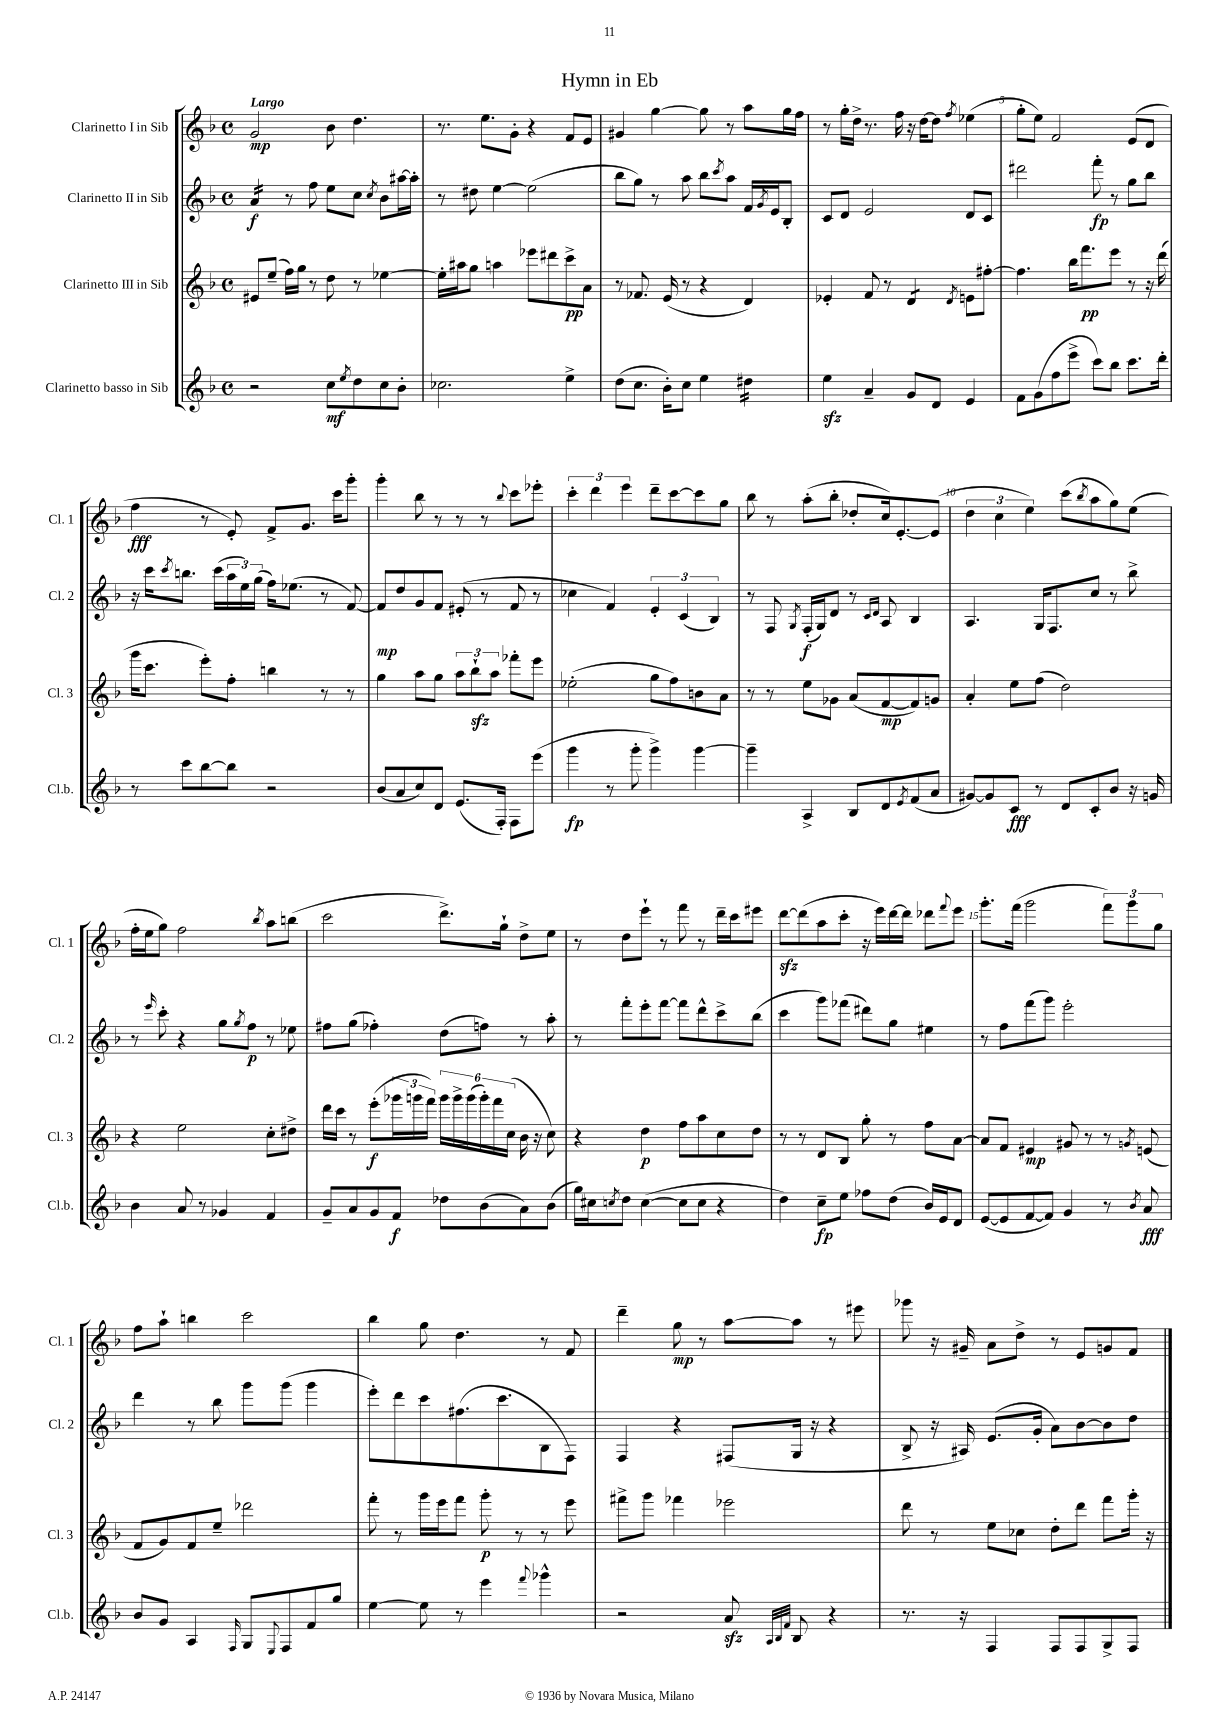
\header { title = "Hymn in Eb" }
<<
\new StaffGroup <<
\new Staff = "s0" \with { instrumentName = "Clarinetto I in Sib" shortInstrumentName = "Cl. 1" } {
    \clef treble \key f \major \defaultTimeSignature \time 4/4 \tempo "Largo"
    g'2\mp bes'8 d''4. |
    r8. e''8. g'8-. r4 f'8 e'8 |
    gis'4 g''4~ g''8 r8 a''8 g''16 f''16 |
    r8 g''16-. d''16-> r8. f''16 r16 d''16~ d''8 \acciaccatura { f''8 } ees''4( |
    g''8-. e''8) f'2 e'8( d'8 |
    f''4\fff r8 e'8-.) f'8-> g'8. c'''16 g'''8-. |
    g'''4-. bes''8 r8 r8 r8 \appoggiatura { bes''8 } c'''8 ees'''8-. |
    \tuplet 3/2 { c'''4-. d'''4 e'''4 } d'''8-- c'''8~ c'''8 g''8 |
    bes''8 r8 a''8-.( bes''8-. des''8-. c''16) e'8.~-. e'8( |
    \tuplet 3/2 { d''4 c''4 e''4) } c'''8( \acciaccatura { bes''8 } a''8 g''8) e''8( |
    f''16-. e''16 g''8) f''2 \acciaccatura { bes''8 } a''8 b''8( |
    c'''2 d'''8.->) g''16-! d''8-> e''8 |
    r8 d''8 e'''8-! r8 f'''8 r8 d'''16-- c'''16 eis'''8 |
    d'''8~\sfz d'''8( a''8 c'''8-. r16 e'''16) d'''16~ d'''16 des'''8 \appoggiatura { f'''8 } e'''8 |
    g'''8.-. f'''16( g'''2 \tuplet 3/2 { f'''8) g'''8 g''8 } |
    f''8 a''8-! b''4 c'''2 |
    bes''4 g''8 d''4. r8 f'8 |
    d'''4-- g''8\mp r8 a''8~ a''8 r8 eis'''8 |
    ges'''8 r16 gis'16-- a'8 d''8-> r8 e'8 g'8 f'8 \bar "|." |
}
\new Staff = "s1" \with { instrumentName = "Clarinetto II in Sib" shortInstrumentName = "Cl. 2" } {
    \clef treble \key f \major \defaultTimeSignature \time 4/4
    a'4:16\f r8 f''8 e''8 c''8 \acciaccatura { c''8 } bes'8 ais''16~ ais''16-. |
    r8 dis''8 e''4~ e''2( |
    bes''8 g''8) r8 a''8 bes''8 \acciaccatura { c'''8 } a''8 f'16 \acciaccatura { g'8 } e'16 bes8-. |
    c'8 d'8 e'2 d'8 c'8 |
    dis'''2 f'''8-.\fp r8 g''8 bes''8 |
    r16 c'''16 \acciaccatura { c'''8 } b''8. c'''16( \tuplet 3/2 { a''16 e''16) g''16( } f''16) ees''8.( r8 f'8~) |
    f'8\mp d''8 g'8 f'8 eis'8-.( r8 f'8 r8 |
    ces''4 f'4) \tuplet 3/2 { e'4-. c'4( bes4) } |
    r8 f8 \acciaccatura { g8 } f16-.\f( g16) d'8 r8 \grace { c'16 d'16 } a8 bes4 |
    a4. g16 f8. c''8 r8 bes''8-> |
    r8 \grace { e'''16 } c'''8-. r4 g''8 \acciaccatura { g''8 } f''8\p r8 ees''8 |
    fis''8 g''8( fes''4-.) d''8( f''8) r8 a''8-. |
    r8 f'''8-. e'''8-. f'''8~ f'''8 d'''8-^ c'''8-> bes''8( |
    c'''4 g'''8) fes'''8( dis'''8) g''8 eis''4 |
    r8 f''8 f'''8( g'''8) e'''2-. |
    d'''4 r8 bes''8 g'''8 g'''8( g'''4 |
    e'''8-.) d'''8 c'''8 fis''8.( c'''8. bes8 f8) |
    f4 r4 fis8( g16 r16 r4 |
    bes8-> r16 ais16) e'8.( g'16-. a'8) bes'8~ bes'8 d''8 \bar "|." |
}
\new Staff = "s2" \with { instrumentName = "Clarinetto III in Sib" shortInstrumentName = "Cl. 3" } {
    \clef treble \key f \major \defaultTimeSignature \time 4/4
    eis'8 e''8--( f''16) g''16 r8 d''8 r8 ees''4~ |
    ees''16-. ais''16 g''8 a''4 ees'''8 dis'''8 c'''8->\pp a'8 |
    r8 fes'8. e'16( r8 r4 d'4) |
    ees'4-. f'8 r8 d'4:8 \acciaccatura { d'8 } e'8 fis''8~-. |
    fis''4. bes''16 f'''8.\pp e'''8 r8 r16 d'''16( |
    g'''16 c'''8. e'''8-.) f''8-. b''4 r8 r8 |
    g''4 a''8 g''8 \tuplet 3/2 { a''8 bes''8-!\sfz a''8 } fes'''8-. e'''8 |
    ees''2-.( g''8 f''8) b'8 a'8 |
    r8 r8 e''8 ges'8 a'8( f'8~\mp f'8) g'8 |
    a'4-. e''8 f''8( d''2) |
    r4 e''2 c''8-. dis''8-> |
    d'''16 c'''16 r8 e'''8-.\f( \tuplet 3/2 { ges'''16 g'''16 f'''16) } \tuplet 6/4 { g'''16 g'''16-> g'''16( g'''16-.) f'''16 c''16( } bes'16 r16 c''8) |
    r4 d''4\p f''8 a''8 c''8 d''8 |
    r8 r8 d'8 bes8 g''8-. r8 f''8 a'8~ |
    a'8 f'8 eis'4\mp gis'8 r8 r8 \acciaccatura { g'8 } e'8( |
    f'8 g'8) f'8 e''8-- des'''2 |
    f'''8-. r8 g'''16 e'''16 f'''8 g'''8-.\p r8 r8 e'''8 |
    fis'''8-> g'''8 fes'''4 ees'''2 |
    d'''8 r8 e''8 ces''8 d''8-. d'''8 f'''8 g'''16-. r16 \bar "|." |
}
\new Staff = "s3" \with { instrumentName = "Clarinetto basso in Sib" shortInstrumentName = "Cl.b." } {
    \clef treble \key f \major \defaultTimeSignature \time 4/4
    r2 c''8\mf \acciaccatura { e''8 } d''8 c''8 bes'8-. |
    ces''2. e''4-> |
    d''8( c''8. bes'16-.) c''8 e''4 dis''4:16 |
    e''4\sfz a'4-- g'8 d'8 e'4 |
    f'8 g'8( f''8 e'''8-> c'''8) bes''8 c'''8. d'''16-. |
    r8 c'''8 bes''8~ bes''8 r2 |
    bes'8( a'8 c''8) d'8 e'8.( f16-.) f8 e'''8( |
    g'''4\fp r8 g'''8-. g'''4->) g'''4~ |
    g'''4-- a4-> bes8 d'8 \acciaccatura { e'8 } f'8( a'8 |
    gis'8~) gis'8 c'8\fff r8 d'8 c'8-. bes'8 r16 g'16 |
    bes'4 a'8 r8 ges'4 f'4 |
    g'8-- a'8 g'8 f'8\f des''8 bes'8( a'8) bes'8( |
    g''16) cis''16 \acciaccatura { c''8 } d''8 c''4~( c''8 c''8 r4 |
    d''4) c''8--\fp e''8 fes''8 d''8( bes'16) e'16 d'8 |
    e'8~( e'8 f'8~ f'8) g'4 r8 \acciaccatura { bes'8 } a'8\fff |
    bes'8 g'8 a4 \grace { f16 } g8 \appoggiatura { e8 } f8 f'8 g''8 |
    e''4~ e''8 r8 e'''4 \appoggiatura { f'''8 } ges'''4-^ |
    r2 a'8\sfz \grace { a32 bes32 f'32 } bes8 r4 |
    r8. r16 f4 f8 f8 g8-> f8 \bar "|." |
}
>>
>>
\layout { \context { \Score \override BarNumber.break-visibility = ##(#f #t #t) barNumberVisibility = #(every-nth-bar-number-visible 5) } }
